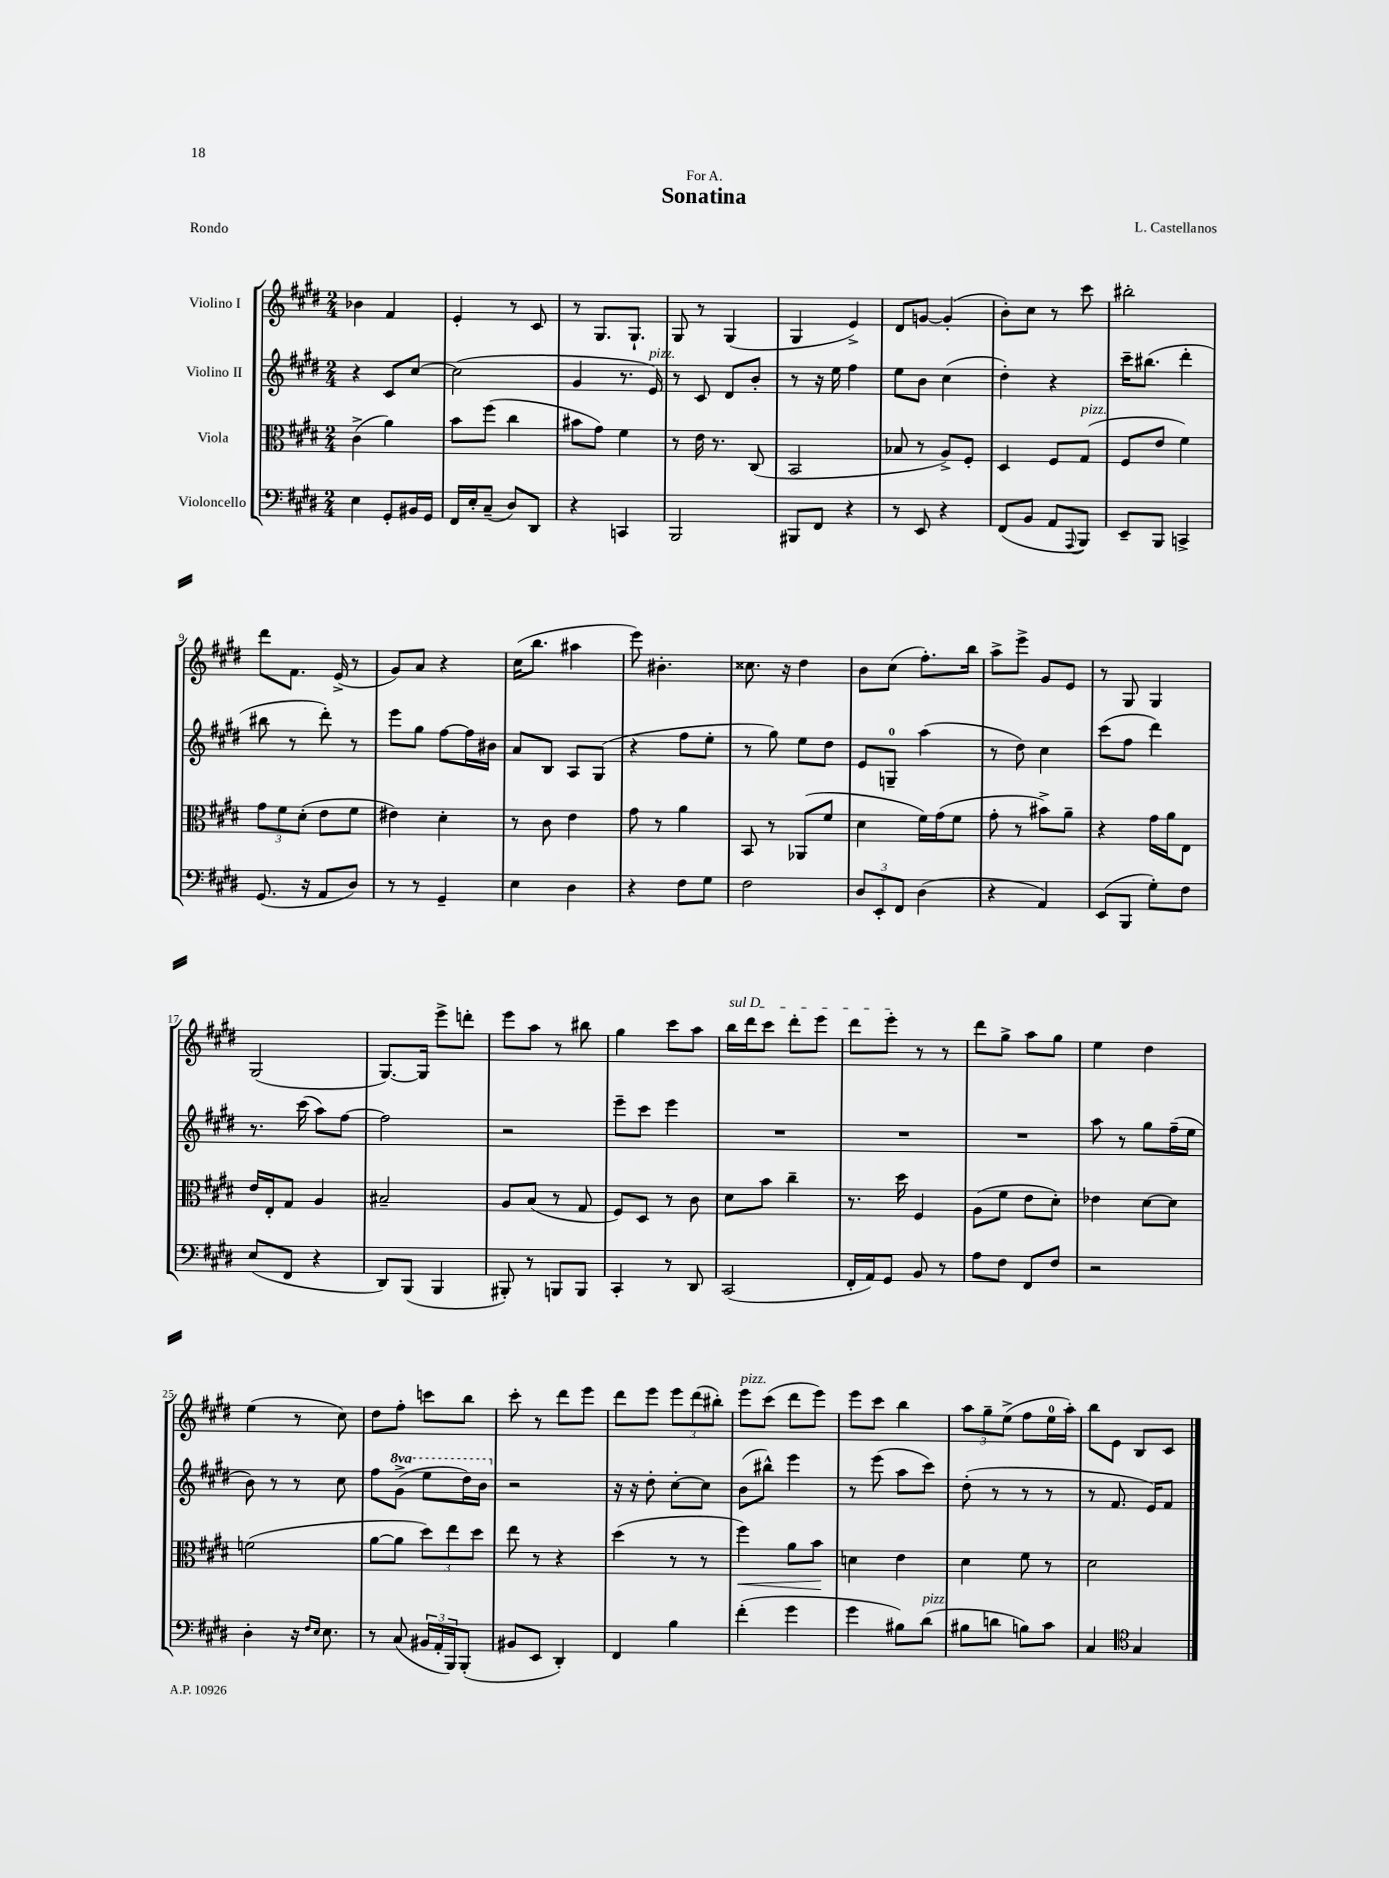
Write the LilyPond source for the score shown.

\header { title = "Sonatina" composer = "L. Castellanos" dedication = "For A." piece = "Rondo" }
<<
\new StaffGroup <<
\new Staff = "s0" \with { instrumentName = "Violino I" } {
    \clef treble \key e \major \numericTimeSignature \time 2/4
    bes'4 fis'4 |
    e'4-. r8 cis'8 |
    r8 gis8. gis8.-! |
    gis8 r8 gis4( |
    gis4 e'4->) |
    dis'8 g'8~ g'4-.( |
    b'8-.) cis''8 r8 cis'''8 |
    bis''2-. |
    dis'''8 fis'8. e'16->( r8 |
    gis'8) a'8 r4 |
    cis''16( b''8. ais''4 |
    e'''8) bis'4.-. |
    cisis''8. r16 dis''4 |
    b'8 cis''8( fis''8.-.) b''16 |
    a''8-> e'''8-> gis'8 e'8 |
    r8 gis8 gis4 |
    gis2( |
    gis8.~) gis16 e'''8-> d'''8-. |
    e'''8 a''8 r8 bis''8 |
    gis''4 cis'''8 a''8 |
    \once \override TextSpanner.bound-details.left.text = \markup { \italic "sul D" } b''16\startTextSpan dis'''16 cis'''8 dis'''8-. e'''8 |
    dis'''8 e'''8-.\stopTextSpan r8 r8 |
    dis'''8 gis''8-> a''8 gis''8 |
    e''4 dis''4 |
    e''4( r8 cis''8) |
    dis''8 fis''8-. c'''8 b''8 |
    cis'''8-. r8 dis'''8 e'''8 |
    dis'''8 e'''8 \tuplet 3/2 { e'''8 dis'''8( bis''8-.) } |
    e'''8^\markup { \italic "pizz." } cis'''8( dis'''8 e'''8) |
    e'''8 cis'''8 b''4 |
    \tuplet 3/2 { a''8 gis''8-- e''8->( } fis''8 e''16-0 a''16-.) |
    b''8 e'8 b8 cis'8 \bar "|." |
}
\new Staff = "s1" \with { instrumentName = "Violino II" } {
    \clef treble \key e \major \numericTimeSignature \time 2/4 \set Staff.ottavationMarkups = #ottavation-simple-ordinals
    r4 cis'8 cis''8~ |
    cis''2( |
    gis'4 r8. e'16^\markup { \italic "pizz." }) |
    r8 cis'8 dis'8 b'8-. |
    r8 r16 e''16 fis''4 |
    e''8 b'8 cis''4( |
    dis''4-.) r4 |
    cis'''16-- bis''8.( dis'''4-. |
    bis''8 r8 dis'''8-.) r8 |
    e'''8 gis''8 fis''8~ fis''16 bis'16 |
    a'8 b8 a8 gis8( |
    r4 fis''8 e''8-. |
    r8 gis''8) e''8 dis''8 |
    e'8 g8-0-- a''4( |
    r8 dis''8) cis''4 |
    cis'''8( fis''8 dis'''4) |
    r8. cis'''16( a''8) fis''8~ |
    fis''2 |
    r2 |
    e'''8-- cis'''8 e'''4 |
    R2 |
    R2 |
    R2 |
    a''8 r8 gis''8 fis''16--( e''16 |
    b'8) r8 r8 cis''8 |
    fis''8 \ottava #1 gis''8->( e'''8 dis'''16) b''16 \ottava #0 |
    r2 |
    r16 r16 dis''8-. cis''8~-. cis''8 |
    b'8( bis''8-^) e'''4 |
    r8 e'''8( a''8 cis'''8) |
    dis''8-.( r8 r8 r8 |
    r8 fis'8. e'16) fis'8 \bar "|." |
}
\new Staff = "s2" \with { instrumentName = "Viola" } {
    \clef alto \key e \major \numericTimeSignature \time 2/4
    cis'4->( a'4) |
    b'8 fis''8( cis''4 |
    bis'8 gis'8) fis'4 |
    r8 e'16 r8. cis8( |
    b,2 |
    bes8 r8 a8->) fis8-. |
    dis4 fis8 gis8^\markup { \italic "pizz." }( |
    fis8 e'8 fis'4) |
    \tuplet 3/2 { gis'8 fis'8 dis'8-.( } e'8 fis'8 |
    eis'4) dis'4-. |
    r8 cis'8 e'4 |
    gis'8 r8 a'4 |
    b,8 r8 aes,8( fis'8 |
    dis'4 fis'16) gis'16( fis'8 |
    gis'8-. r8 bis'8->) a'8-- |
    r4 gis'16 a'16 e8 |
    e'16 e16-. gis8 a4 |
    bis2-- |
    a8 b8( r8 gis8 |
    fis8) dis8 r8 cis'8 |
    dis'8 b'8 cis''4-- |
    r8. dis''16 fis4 |
    a8( fis'8 e'8 dis'8-.) |
    ees'4 dis'8~ dis'8 |
    f'2( |
    a'8~ a'8 \tuplet 3/2 { dis''8) e''8 dis''8 } |
    e''8 r8 r4 |
    dis''4( r8 r8 |
    fis''4\<) a'8 b'8\! |
    d'4 e'4 |
    dis'4 fis'8 r8 |
    dis'2 \bar "|." |
}
\new Staff = "s3" \with { instrumentName = "Violoncello" } {
    \clef bass \key e \major \numericTimeSignature \time 2/4
    e4 gis,8-. bis,16 gis,16 |
    fis,16 e16-. cis8--( dis8) dis,8 |
    r4 c,4 |
    b,,2 |
    bis,,8 fis,8 r4 |
    r8 e,8 r4 |
    fis,8( b,8 a,8 \appoggiatura { a,,8 } b,,8) |
    e,8-- b,,8 c,4-> |
    gis,8.( r16 a,8 dis8) |
    r8 r8 gis,4-- |
    e4 dis4 |
    r4 fis8 gis8 |
    fis2 |
    \tuplet 3/2 { dis8 e,8-. fis,8 } dis4( |
    r4 a,4) |
    e,8( b,,8 gis8-.) fis8 |
    e8( fis,8 r4 |
    dis,8) b,,8( b,,4 |
    bis,,8-.) r8 b,,8 b,,8 |
    cis,4-. r8 dis,8 |
    cis,2( |
    fis,16-. a,16) gis,8 b,8 r8 |
    a8 fis8 fis,8 fis8 |
    r2 |
    dis4-. r16 \grace { fis16 e16 } e8. |
    r8 cis8( \tuplet 3/2 { bis,16 a,16-. b,,16) } b,,8-.( |
    bis,8 e,8 dis,4-.) |
    fis,4 b4 |
    fis'4-.( gis'4 |
    gis'4 bis8) dis'8^\markup { \italic "pizz." }( |
    bis8 d'8 b8) cis'8 |
    cis4 \clef tenor gis4 \bar "|." |
}
>>
>>
